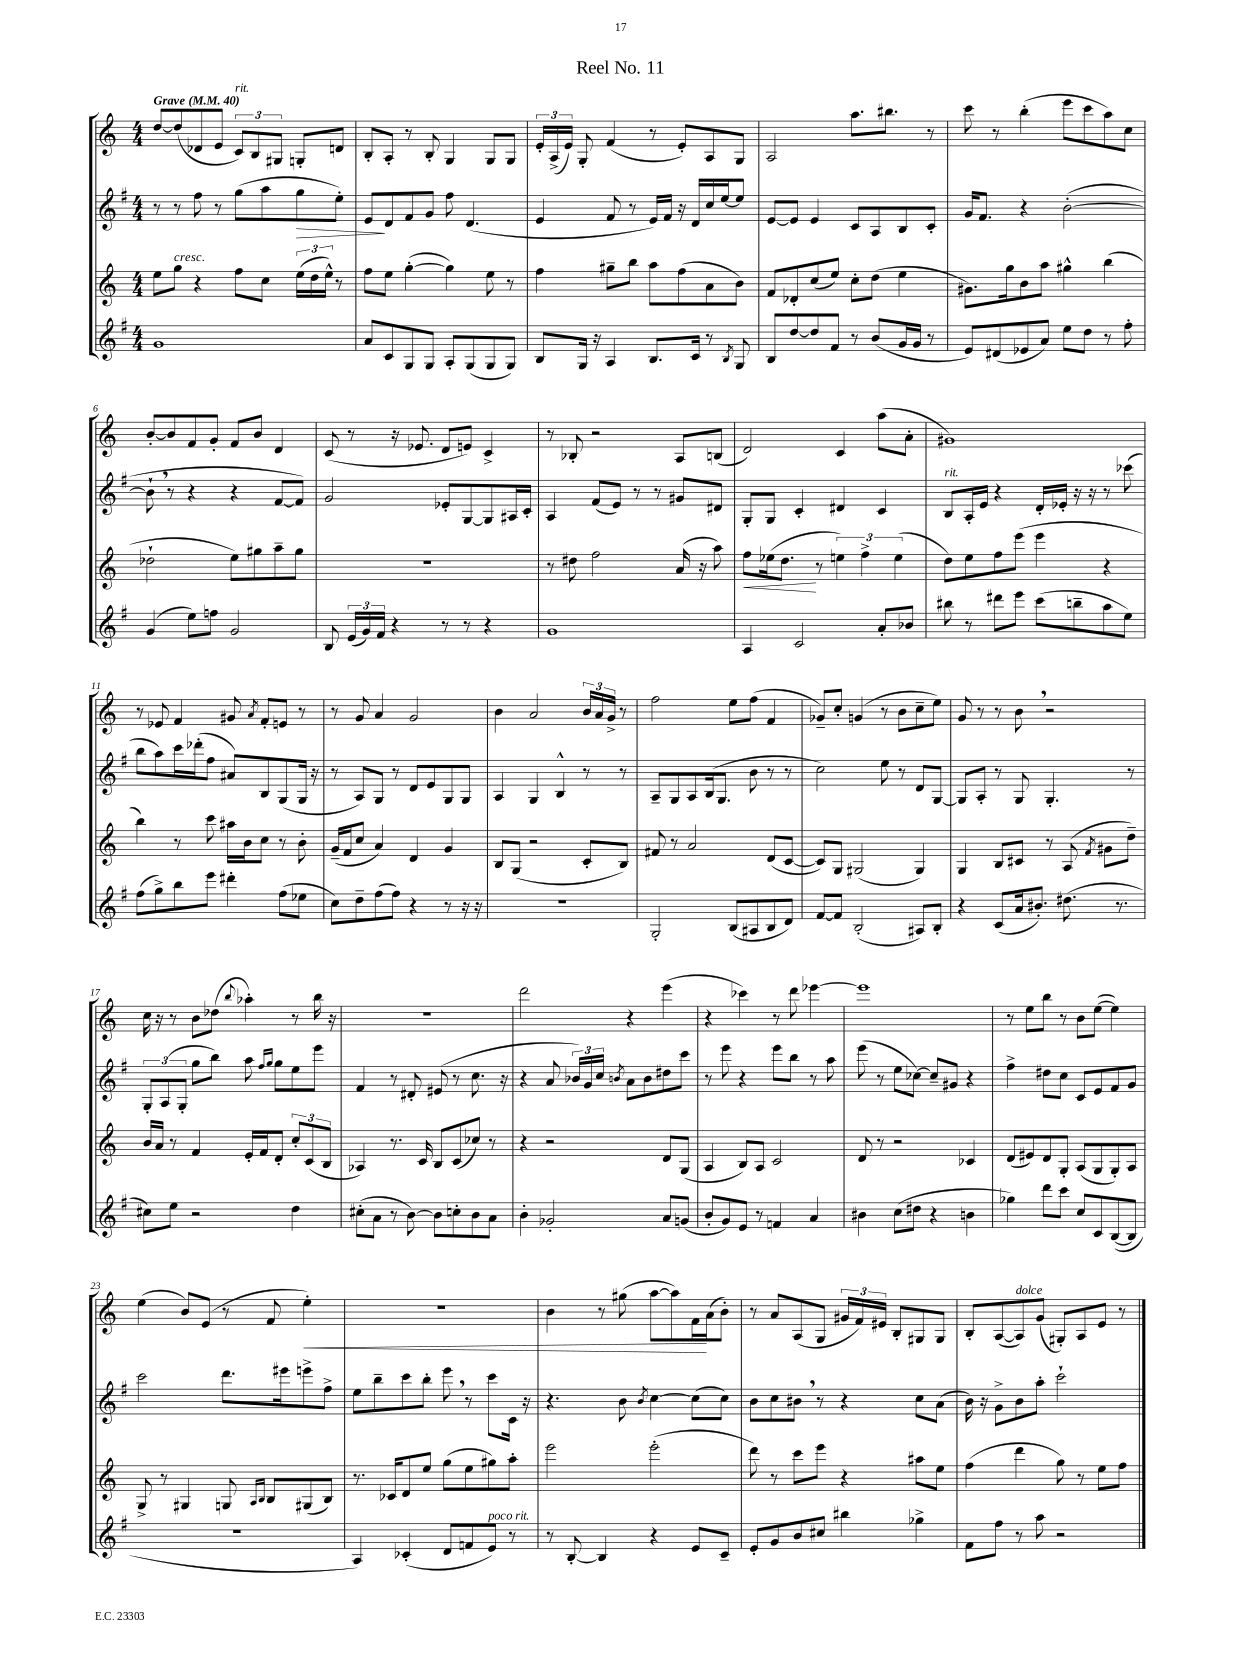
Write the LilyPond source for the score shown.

\header { title = "Reel No. 11" }
<<
\new StaffGroup <<
\new Staff = "s0" {
    \clef treble \key c \major \numericTimeSignature \time 4/4 \tempo "Grave" 4 = 40
    \autoBeamOff d''8[~ d''8( des'8 e'8] \tuplet 3/2 { c'8[^\markup { \italic "rit." }) b8 gis8] } g8[-. d'8] |
    b8[-. a8]-. r8 b8-. g4 g8[ g8] |
    \tuplet 3/2 { e'16[-. a16->( e'16]) } g8-. f'4( r8 e'8[-.) a8 g8] |
    a2 a''8.[ bis''8.] r8 |
    c'''8 r8 b''4-.( e'''8[ c'''8 a''8) c''8] |
    b'8[~-. b'8 f'8 g'8]-. f'8[ b'8] d'4 |
    c'8( r8 r16 ees'8. d'8[ e'8]) c'4-> |
    r8 bes8-. r2 a8[ b8]( |
    d'2) c'4 a''8[( a'8]-. |
    gis'1) |
    r8 ees'8 f'4 gis'8 \acciaccatura { a'8 } f'8[-. e'8] r8 |
    r8 g'8 a'4 g'2 |
    b'4 a'2 \tuplet 3/2 { b'16[ a'16 g'16]-> } r8 |
    f''2 e''8[ f''8]( f'4 |
    ges'8[--) c''8]-. g'4( r8 b'8[ c''8-- e''8]) |
    g'8 r8 r8 b'8 \breathe r2 |
    c''16 r16 r8 b'8[ des''8]( \appoggiatura { b''8 } aes''4-.) r8 b''16 r16 |
    R1 |
    d'''2 r4 e'''4( |
    r4 ces'''4) r8 d'''8 ees'''4~ |
    ees'''1 |
    r8 e''8[ b''8] r8 b'8[ e''8]~( e''4) |
    e''4( b'8[) e'8]( r8 f'8 e''4-.\<) |
    R1 |
    b'4 r8 gis''8( a''8[~ a''8) f'16\! a'16( b'8]-.) |
    r8 a'8[ a8( g8] \tuplet 3/2 { gis'16[ f'16) eis'16] } b8[-. gis8 gis8] |
    b8[-. a8~( a8^\markup { \italic "dolce" }) g'8]( gis8[-.) a8 e'8] r8 \bar "|." |
}
\new Staff = "s1" {
    \clef treble \key g \major \numericTimeSignature \time 4/4
    \autoBeamOff r8 r8 fis''8 r8 g''8[( a''8 g''8\> e''8]-.) |
    e'8[\! d'8 fis'8 g'8] fis''8 d'4.( |
    e'4 fis'8 r8 e'16[) fis'16] r16 d'16[ c''16 e''16~ e''8] |
    e'8[~ e'8] e'4 c'8[ a8 b8 c'8]-. |
    g'16[ fis'8.] r4 b'2~-.( |
    b'8-! \breathe r8 r4 r4 fis'8[~ fis'8]) |
    g'2 ees'8[-. g8~ g8 ais16 c'16]-. |
    a4 fis'8[( e'8]) r8 r8 gis'8[ dis'8] |
    g8[-. g8] c'4-. dis'4 c'4 |
    b8[^\markup { \italic "rit." } a16-. e'16] r4 d'16[-. ees'16]-. r16 r16 r8 ces'''8( |
    b''8[ a''8) c'''16 des'''16-.( fis''8] ais'8[) b8 g8( g16] r16 |
    r8 a8[) g8] r8 d'8[ e'8 g8 g8] |
    a4 g4 b4-^ r8 r8 |
    a8[-- g8 a8 b16( g8.] b'8 r8 r8 |
    c''2) e''8 r8 d'8[ g8]~ |
    g8[ a8]-. r8 g8 g4.-. r8 |
    \tuplet 3/2 { g8[-. a8( g8]-. } g''8[ b''8]) a''8 \grace { fis''16[ g''16] } g''8[ e''8 e'''8] |
    fis'4 r8 dis'8-. eis'8( r8 c''8. r16 |
    r4 a'8 \tuplet 3/2 { bes'16[) g'16 c''16] } \acciaccatura { b'8 } a'8[ b'8 dis''8 c'''8] |
    r8 e'''8 r4 e'''8[ b''8] r8 a''8 |
    e'''8( r8 e''8[ ces''8]~) ces''8[-- gis'8] r4 |
    fis''4-> dis''8[ c''8] c'8[ e'8 fis'8 g'8] |
    c'''2 d'''8.[ eis'''16 e'''8-> fis''8]-> |
    e''8[ b''8-- c'''8 b''8]-. e'''8 \breathe r8 c'''8[ c'16] r16 |
    r4. b'8 \acciaccatura { b'8 } c''4~ c''8[( c''8]) |
    b'8[ c''8 bis'8] \breathe r8 r4 c''8[ a'8]( |
    b'16) r16 g'8[-> b'8 a''8]-. c'''2-! \bar "|." |
}
\new Staff = "s2" {
    \clef treble \key c \major \numericTimeSignature \time 4/4
    \autoBeamOff e''8[ g''8]^\markup { \italic "cresc." } r4 f''8[ c''8] \tuplet 3/2 { e''16[( d''16 e''16]-^) } r8 |
    f''8[ e''8] g''4~-.( g''4) e''8 r8 |
    f''4 gis''8[-- b''8] a''8[ f''8( a'8 b'8]) |
    f'8[ des'8-. c''8( e''8]) c''8[-. d''8]( e''4 |
    gis'8.[) g''16 b'8 a''8] gis''4-^ b''4( |
    des''2-! e''8[) gis''8 a''8-- gis''8] |
    R1 |
    r8 dis''8 f''2 a'16( r16 a''8) |
    f''8[\< ees''16( d''8.]\! r8 \tuplet 3/2 { e''4) f''4-> e''4( } |
    d''8[) e''8 f''8 e'''8]( e'''4 r4 |
    b''4) r8 c'''8 ais''16[ b'16 c''8] r8 b'8-. |
    g'16[--( f'16 c''8] a'4) d'4 g'4 |
    b8[ g8]( r2 c'8[-. b8]) |
    fis'8 r8 a'2 d'8[( c'8]~ |
    c'8[) g8] gis2( gis4) |
    g4 b8[ cis'8] r8 a8( \acciaccatura { f'8 } gis'8[ d''8]--) |
    b'16[ a'16] r8 f'4 e'16[-. f'16 d'8]-. \tuplet 3/2 { c''8[-. c'8( b8] } |
    aes4) r8. c'16 b8[ c'8( ces''8]) r8 |
    r4 r2 d'8[ g8]( |
    a4 b8[) a8] c'2 |
    d'8 r8 r2 ces'4 |
    d'8[( eis'8) d'8 g8]-. a8[( g8 g8-.) a8] |
    g8-> r8 gis4 g8 \grace { a16[ b16] } b8[ gis8( b8]) |
    r8. ces'16[ d'8 e''8] g''8[( e''8 gis''8) a''8]-. |
    e'''2 e'''2-.( |
    d'''8) r8 c'''8[ e'''8] r4 ais''8[ e''8] |
    f''4( d'''4 g''8) r8 e''8[ f''8] \bar "|." |
}
\new Staff = "s3" {
    \clef treble \key g \major \numericTimeSignature \time 4/4
    \autoBeamOff g'1 |
    a'8[ c'8 g8 g8] a8[-. g8( g8 g8]) |
    b8[ g16] r16 a4 b8.[ c'16] r8 \acciaccatura { b8 } g8 |
    b8[ d''8~ d''8 fis'8] r8 b'8[( g'16 g'16] r8 |
    e'8[) dis'8( ees'8 a'8]) e''8[ d''8] r8 fis''8-. |
    g'4( e''8[) f''8] g'2 |
    b8 \tuplet 3/2 { e'16[( g'16) fis'16] } r4 r8 r8 r4 |
    g'1 |
    a4 c'2 a'8[-. bes'8] |
    bis''8 r8 dis'''8[ e'''8] c'''8[( b''8-- a''8 e''8]) |
    fis''8[( g''8->) b''8 e'''8] dis'''4-. fis''8[( ees''8] |
    c''8[) d''8-- fis''8( fis''8]) r4 r8 r16 r16 |
    R1 |
    g2-. b8[( ais8 b8 d'8]) |
    fis'8[~ fis'8] b2-.( ais8[) b8]-. |
    r4 c'8[( a'16 bis'8.]-.) dis''8.( r8. |
    cis''8[) e''8] r2 d''4 |
    cis''8[-.( a'8] r8 b'8~) b'8[ c''8-. b'8 a'8] |
    b'4-. ges'2-. a'8[ g'8]( |
    b'8[-. g'8) e'8] r8 f'4 a'4 |
    bis'4 c''8[( dis''8] r4 b'4 |
    ges''4) d'''8[ c'''8] c''8[ c'8 b8~( b8] |
    R1 |
    a4) ces'4-.( d'8[ f'8 e'8]^\markup { \italic "poco rit." }) r8 |
    r8 b8~-. b4 r4 e'8[ c'8]-- |
    e'8[-. g'8 b'8 cis''8] bis''4 ges''4-> |
    fis'8[ fis''8] r8 a''8 r2 \bar "|." |
}
>>
>>
